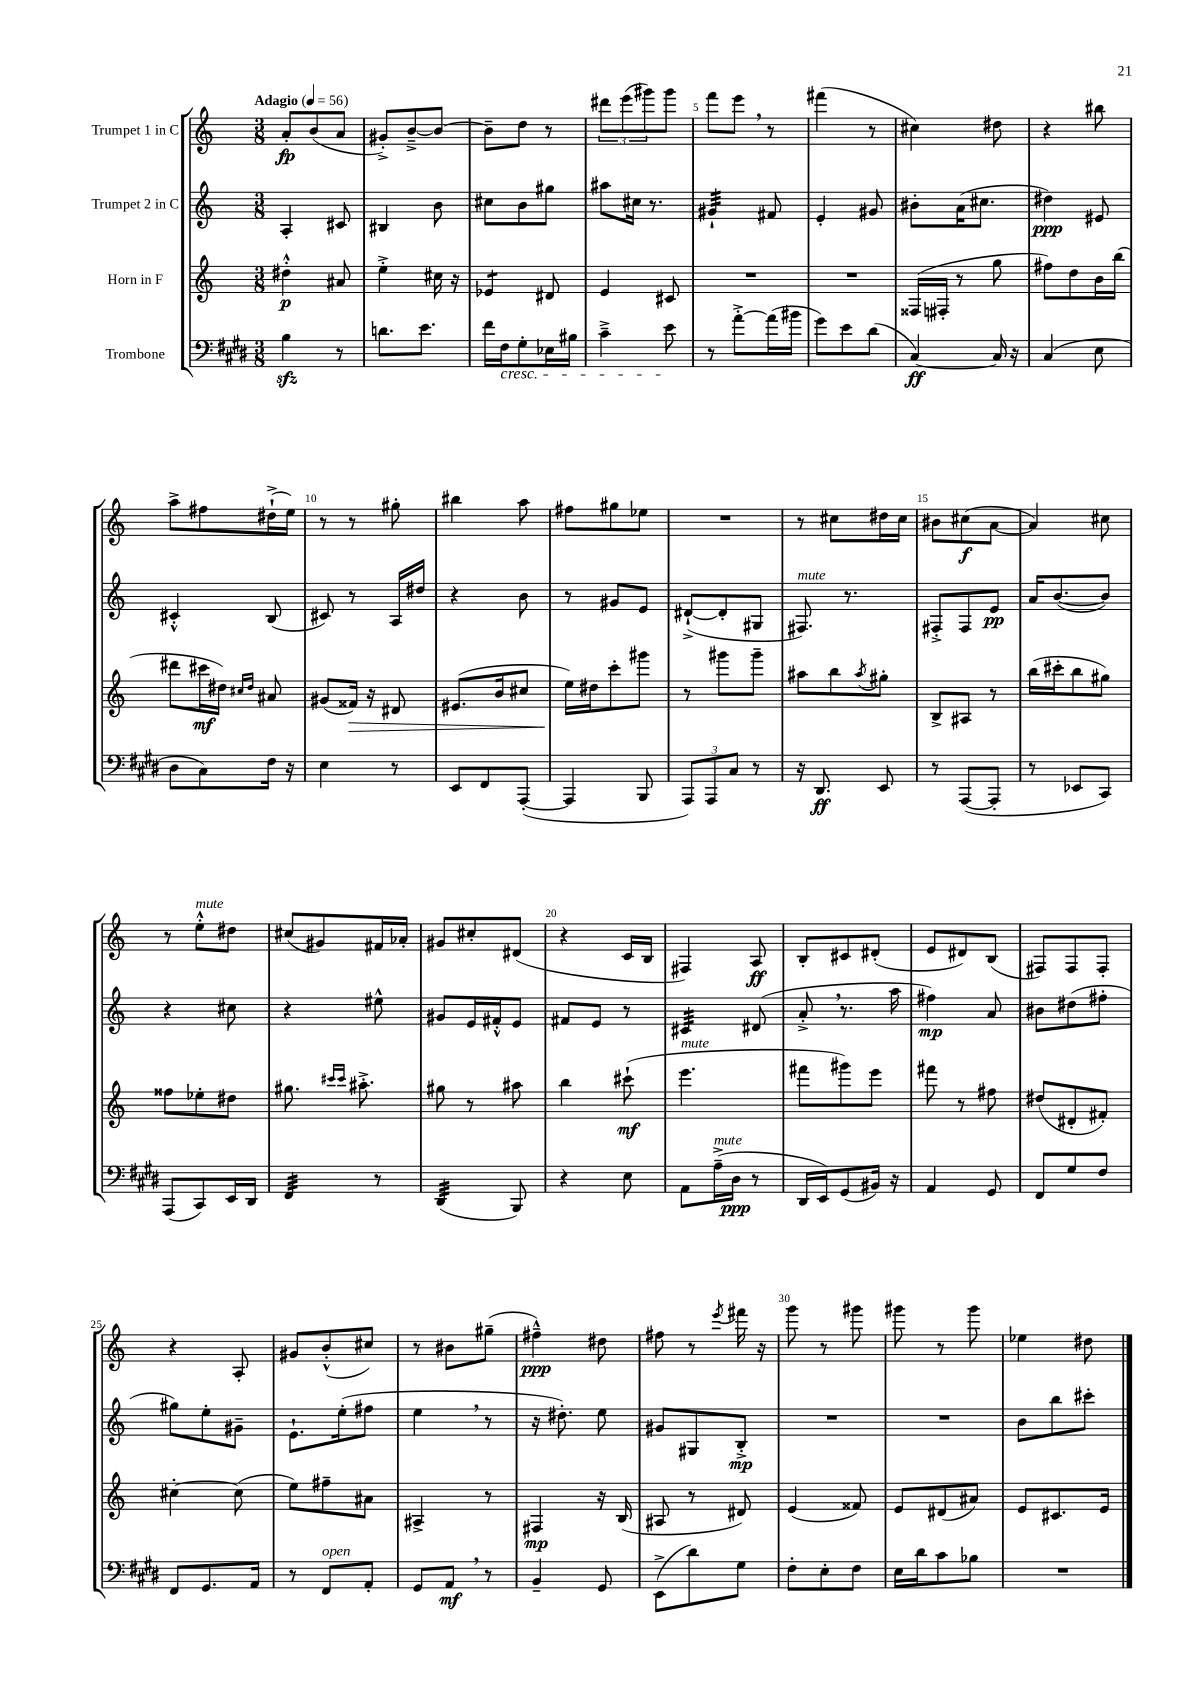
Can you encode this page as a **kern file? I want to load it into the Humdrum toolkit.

**kern	**kern	**kern	**kern
*staff4	*staff3	*staff2	*staff1
*clefF4	*clefG2	*clefG2	*clefG2
*k[f#c#g#d#]	*k[]	*k[]	*k[]
*M3/8	*M3/8	*M3/8	*M3/8
*MM56	*MM56	*MM56	*MM56
4B	4dd#'^^	4A'	8a'
.	.	.	(8b
8r	8a#	8c#	8a
=	=	=	=
8.d	4ee'^	4B#	8g#'^)
.	.	.	[8b~^
8.e	.	.	.
.	16cc#	8b	8b_
.	16r	.	.
=	=	=	=
16f#	4e-	8cc#	8b~]
16F#	.	.	.
8G#'	.	8b	8dd
16E-	8d#	8gg#	8r
16B#	.	.	.
=	=	=	=
4c#~^	4e	8aa#	12ddd#
.	.	.	(12eee
.	.	16cc#	.
.	.	.	12ggg#)
.	.	8.r	.
8e	8c#	.	8ggg#
=	=	=	=
8r	4.r	4g#`	8fff
[8a'^	.	.	8eee
(16a]	.	8f#	8r
16b#	.	.	.
=	=	=	=
8g#)	4.r	4e'	(4fff#
8e	.	.	.
(8d#	.	8g#	8r
=	=	=	=
[4C#)	(16F##	8b#'	4cc#)
.	16F#'	.	.
.	8r	(16a	.
.	.	8.cc#	.
16C#]	8gg	.	8dd#
16r	.	.	.
=	=	=	=
(4C#	8ff#)	4dd#)	4r
.	8dd	.	.
8E	16b	8e#	8bb#
.	(16bb	.	.
=	=	=	=
8D#	8ddd#	4c#'^^	8aa^
8C#)	16ccc#	.	8ff#
.	16dd#)	.	.
.	16qqcc#	.	.
.	16qqdd#	.	.
16F#	8a#	(8B	(16dd#`^
16r	.	.	16ee)
=	=	=	=
4E	(8g#	8c#)	8r
.	16f##)	8r	8r
.	16r	.	.
8r	8d#	16A	8gg#'
.	.	16dd#	.
=	=	=	=
8EE	(8.e#	4r	4bb#
8FF#	.	.	.
.	16b	.	.
([8AAA'	8cc#	8b	8aa
=	=	=	=
4AAA]	16ee)	8r	8ff#
.	16dd#	.	.
.	8ccc'	8g#	8gg#
8BBB	8ggg#	8e	8ee-
=	=	=	=
12AAA)	8r	([8d#`^	4.r
12AAA	.	.	.
.	8ggg#	8d#']	.
12C#	.	.	.
8r	8ggg#~	8G#	.
=	=	=	=
16r	8aa#	8.F#)	8r
8.DD#	.	.	.
.	8bb	.	8cc#
.	.	8.r	.
.	8qaa#	.	.
8EE	8gg#'	.	16dd#
.	.	.	16cc#
=	=	=	=
8r	8B^	8F#'^	8b#
([8AAA	8A#	8F#	(8cc#
8AAA']	8r	8e	[8a
=	=	=	=
8r	(16bb	16a	4a])
.	16ccc#'	([8.b	.
8EE-	8bb	.	.
8CC#)	8gg#)	8b])	8cc#
=	=	=	=
(8AAA	8ff##	4r	8r
8CC#)	8ee-'	.	8ee'^^
16EE	8dd#	8cc#	8dd#
16DD#	.	.	.
=	=	=	=
4FF#	8.gg#	4r	(8cc#
.	.	.	8g#)
.	16qqccc#	.	.
.	16qqccc#	.	.
.	8.aa#'^	.	.
8r	.	8ee#^^	16f#
.	.	.	16a-'
=	=	=	=
(4DD#	8gg#	8g#	8g#
.	8r	16e	8cc#'
.	.	16f#'^^	.
8BBB)	8aa#	8e	(8d#
=	=	=	=
4r	4bb	8f#	4r
.	.	8e	.
8E	(8ccc#`	8r	16c
.	.	.	16B
=	=	=	=
8AA	4.eee	4c#	4F#)
(16A~^	.	.	.
16D#	.	.	.
8r	.	(8d#	8A
=	=	=	=
16DD#	8fff#	8a'^	8B'
16EE)	.	.	.
(8GG#	8ggg#)	8.r	8c#
16BB#)	8eee	.	(8d#'
16r	.	16aa	.
=	=	=	=
4AA	8fff#	4ff#)	8e
.	8r	.	8d#)
8GG#	8ff#	8a	(8B
=	=	=	=
8FF#	(8dd#	8b#	8F#)
8G#	8d#'	(8dd#	8F#
8F#	8f#')	8ff#'	8F#'
=	=	=	=
8FF#	[4cc#'	8gg#)	4r
8.GG#	.	8ee'	.
.	(8cc#]	8g#~	8A'
16AA	.	.	.
=	=	=	=
8r	8ee)	8.e`	8g#
8FF#	8ff#~	.	(8b'^^
.	.	(16ee'	.
8AA'	8a#	8ff#	8cc#)
=	=	=	=
8GG#	4A#^	4ee	8r
8AA	.	.	8b#
8r	8r	8r	(8gg#~
=	=	=	=
4BB~	4F#	16r	4ff#~^^)
.	.	8.dd#')	.
8GG#	16r	8ee	8dd#
.	(16B	.	.
=	=	=	=
(8EE^	8A#	8g#	8ff#
8d#)	8r	8G#	8r
.	.	.	8qeee
8G#	8d#)	8B'^	16fff#
.	.	.	16r
=	=	=	=
8F#'	(4e	4.r	8ggg
8E'	.	.	8r
8F#	8f##)	.	8ggg#
=	=	=	=
16E	8e	4.r	8ggg#
16d#	.	.	.
8c#	(8d#	.	8r
8B-	8a#)	.	8ggg#
=	=	=	=
4.r	8e	8b	4ee-
.	8.c#	8bb	.
.	.	8ccc#'	8dd#
.	16e	.	.
==	==	==	==
*-	*-	*-	*-
